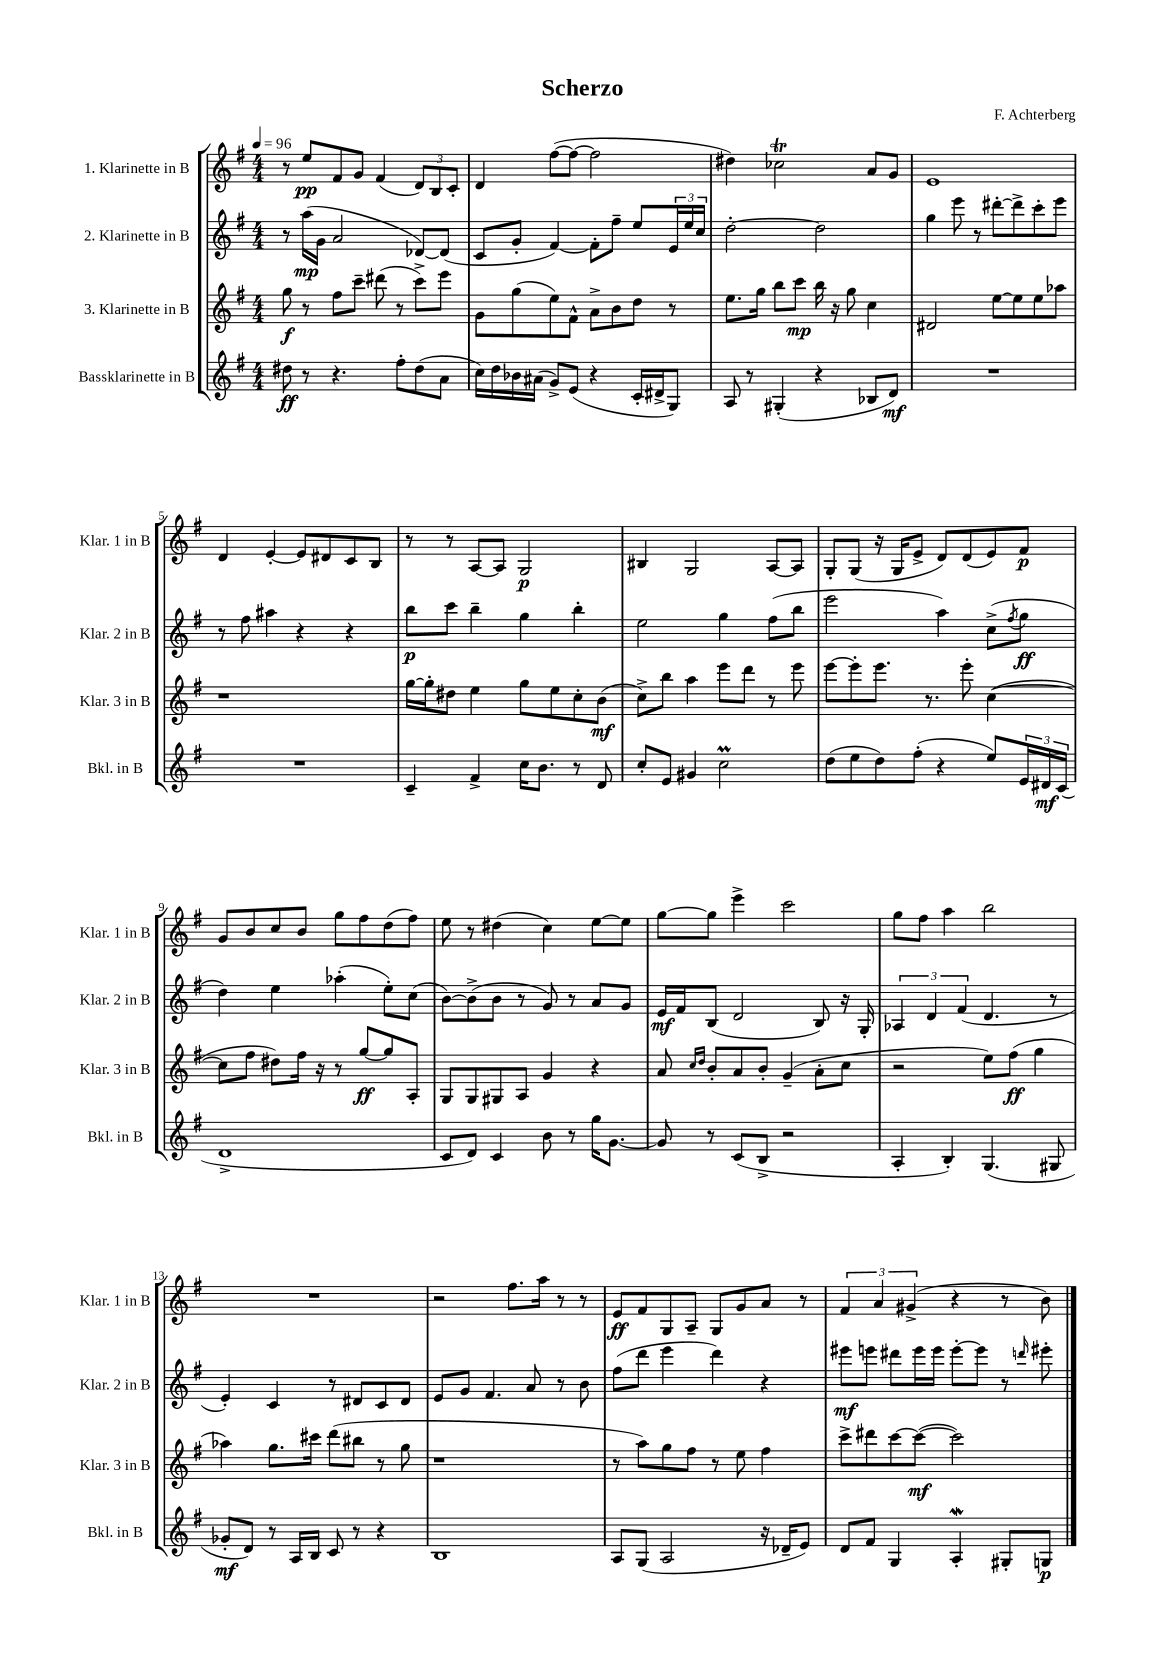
\header { title = "Scherzo" composer = "F. Achterberg" }
<<
\new StaffGroup <<
\new Staff = "s0" \with { instrumentName = "1. Klarinette in B" shortInstrumentName = "Klar. 1 in B" } {
    \clef treble \key g \major \numericTimeSignature \time 4/4 \tempo 4 = 96
    r8 e''8\pp fis'8 g'8 fis'4( \tuplet 3/2 { d'8) b8 c'8-. } |
    d'4 fis''8~( fis''8~ fis''2 |
    dis''4) ces''2\trill a'8 g'8 |
    e'1 |
    d'4 e'4~-. e'8 dis'8 c'8 b8 |
    r8 r8 a8~ a8 g2\p |
    bis4 g2 a8~ a8 |
    g8-. g8( r16 g16 e'8-> d'8) d'8( e'8) fis'8\p |
    g'8 b'8 c''8 b'8 g''8 fis''8 d''8( fis''8) |
    e''8 r8 dis''4( c''4) e''8~ e''8 |
    g''8~ g''8 e'''4-> c'''2 |
    g''8 fis''8 a''4 b''2 |
    R1 |
    r2 fis''8. a''16 r8 r8 |
    e'8\ff fis'8 g8 a8-- g8 g'8 a'8 r8 |
    \tuplet 3/2 { fis'4 a'4 gis'4->( } r4 r8 b'8) \bar "|." |
}
\new Staff = "s1" \with { instrumentName = "2. Klarinette in B" shortInstrumentName = "Klar. 2 in B" } {
    \clef treble \key g \major \numericTimeSignature \time 4/4
    r8 a''16\mp( g'16 a'2 des'8~) des'8( |
    c'8 g'8-. fis'4~) fis'8-. fis''8-- e''8 \tuplet 3/2 { e'16 e''16 c''16 } |
    d''2~-. d''2 |
    g''4 e'''8 r8 dis'''8~-. dis'''8-> c'''8-. e'''8 |
    r8 fis''8 ais''4 r4 r4 |
    b''8\p c'''8 b''4-- g''4 b''4-. |
    e''2 g''4 fis''8( b''8 |
    e'''2 a''4) c''8->( \acciaccatura { fis''8 } g''8\ff |
    d''4) e''4 aes''4-.( e''8-.) c''8( |
    b'8~) b'8->( b'8 r8 g'8) r8 a'8 g'8 |
    e'16\mf fis'16 b8( d'2 b8) r16 g16-. |
    \tuplet 3/2 { aes4 d'4 fis'4( } d'4. r8 |
    e'4-.) c'4 r8 dis'8 c'8 dis'8 |
    e'8 g'8 fis'4. a'8 r8 b'8 |
    fis''8( d'''8 e'''4 d'''4) r4 |
    eis'''8\mf e'''8 dis'''8 e'''16 e'''16 e'''8~-. e'''8 r8 \grace { d'''16 } eis'''8-. \bar "|." |
}
\new Staff = "s2" \with { instrumentName = "3. Klarinette in B" shortInstrumentName = "Klar. 3 in B" } {
    \clef treble \key g \major \numericTimeSignature \time 4/4
    g''8\f r8 fis''8 c'''8-- dis'''8( r8 c'''8->) e'''8 |
    g'8 g''8( e''8) fis'8-^ a'8-> b'8 d''8 r8 |
    e''8. g''16 b''8 c'''8\mp b''16 r16 g''8 c''4 |
    dis'2 e''8~ e''8 e''8 aes''8 |
    r1 |
    g''16~ g''16-. dis''8 e''4 g''8 e''8 c''8-. b'8\mf( |
    c''8->) b''8 a''4 e'''8 d'''8 r8 e'''8 |
    e'''8~ e'''8-. e'''8. r8. e'''8-. c''4~( |
    c''8 fis''8 dis''8) fis''16 r16 r8 g''8~\ff g''8 a8-. |
    g8 g8 gis8 a8 g'4 r4 |
    a'8 \grace { c''16 d''16 } b'8-. a'8 b'8-. g'4--( a'8-. c''8 |
    r2 e''8) fis''8\ff( g''4 |
    aes''4) g''8. cis'''16 d'''8( bis''8 r8 g''8 |
    r1 |
    r8 a''8) g''8 fis''8 r8 e''8 fis''4 |
    c'''8-> dis'''8 c'''8~ c'''8~\mf( c'''2) \bar "|." |
}
\new Staff = "s3" \with { instrumentName = "Bassklarinette in B" shortInstrumentName = "Bkl. in B" } {
    \clef treble \key g \major \numericTimeSignature \time 4/4
    dis''8\ff r8 r4. fis''8-. dis''8( a'8 |
    c''16) d''16 bes'16 ais'16( g'8->) e'8( r4 c'16-. dis'16-> g8) |
    a8 r8 gis4-.( r4 bes8 d'8\mf) |
    R1 |
    R1 |
    c'4-- fis'4-> c''16 b'8. r8 d'8 |
    c''8-. e'8 gis'4 c''2\prall |
    d''8( e''8 d''8) fis''8-.( r4 e''8) \tuplet 3/2 { e'16 dis'16\mf c'16( } |
    d'1-> |
    c'8 d'8) c'4 b'8 r8 g''16 g'8.~ |
    g'8 r8 c'8( b8-> r2 |
    a4-. b4-.) g4.( gis8 |
    ges'8-.\mf d'8) r8 a16 b16 c'8 r8 r4 |
    b1 |
    a8 g8( a2 r16 des'16-- e'8) |
    d'8 fis'8 g4 a4-.\mordent gis8-. g8\p \bar "|." |
}
>>
>>
